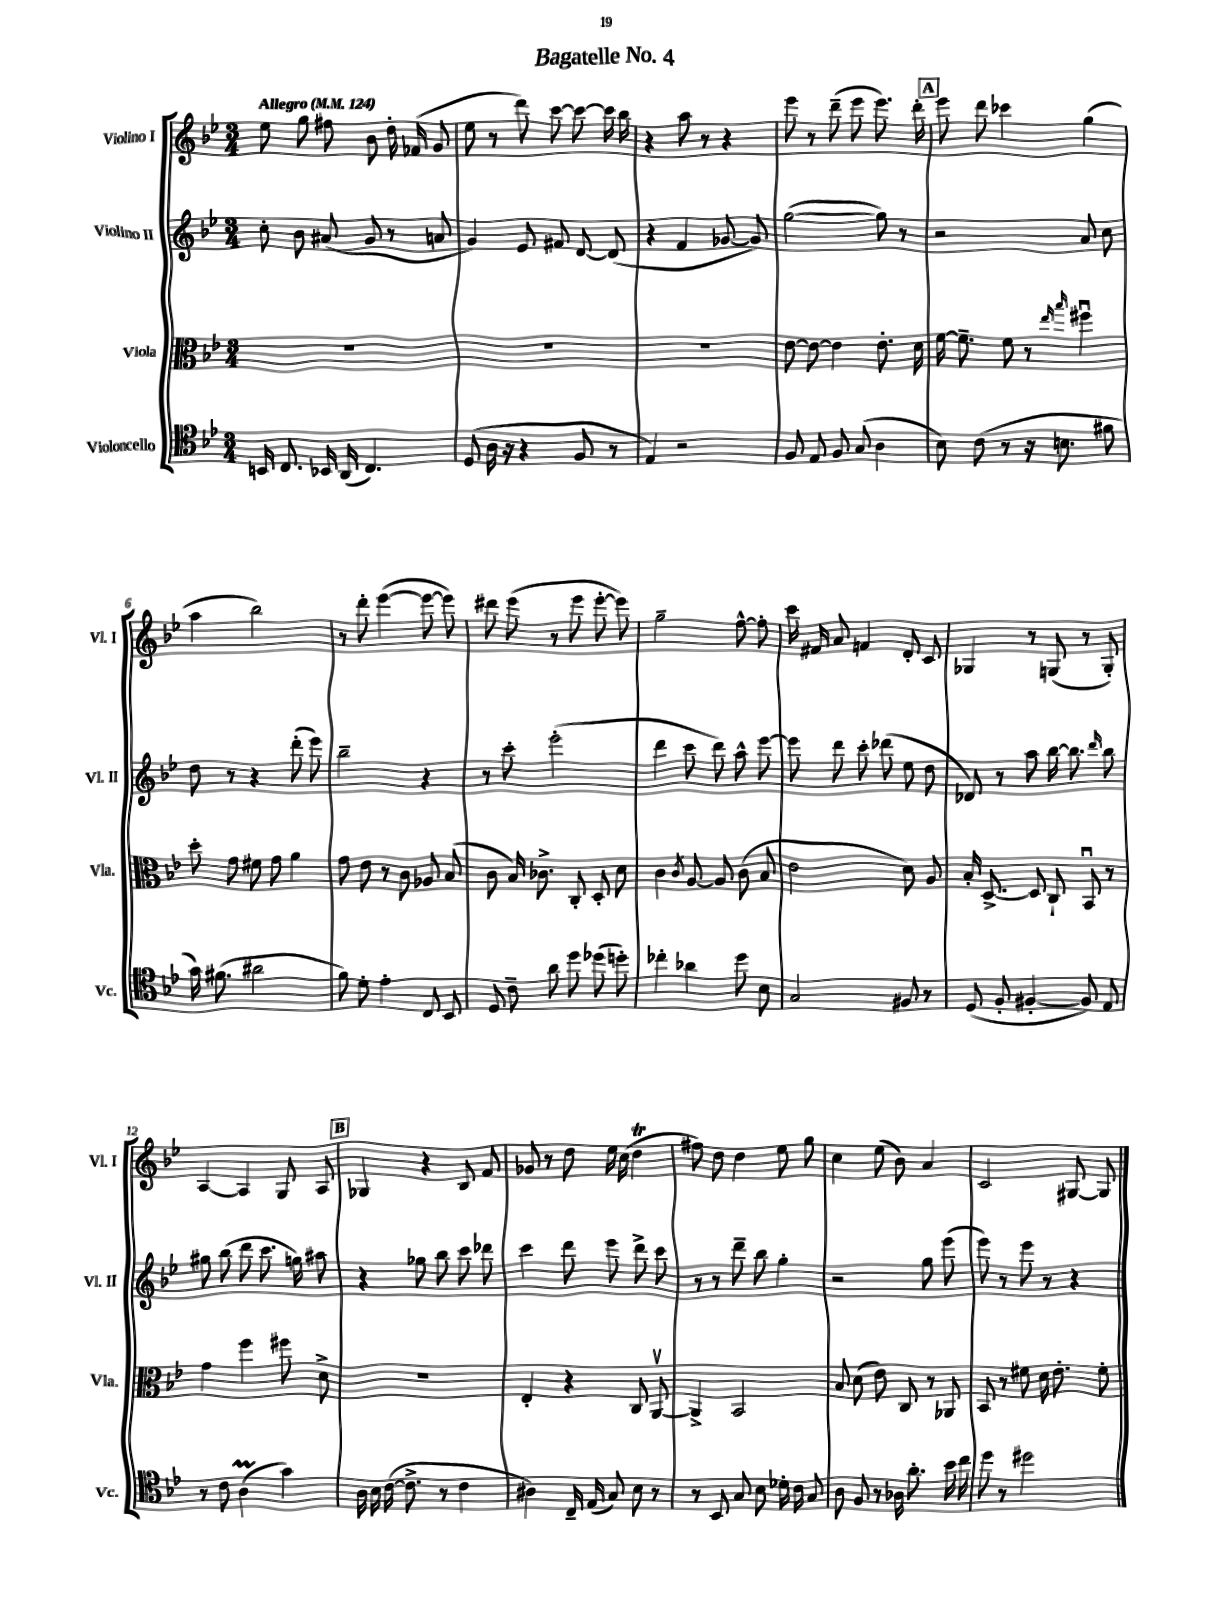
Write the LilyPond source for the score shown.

\header { title = "Bagatelle No. 4" }
<<
\new StaffGroup <<
\new Staff = "s0" \with { instrumentName = "Violino I" shortInstrumentName = "Vl. I" } {
    \clef treble \key bes \major \numericTimeSignature \time 3/4 \tempo "Allegro" 4 = 124
    \autoBeamOff ees''8 g''8 fis''8 bes'8 d''16-. fes'16( g'8 |
    ees''8 r8 d'''8) c'''8~ c'''8~ c'''16 bes''16 |
    r4 a''8 r8 r4 |
    ees'''8 r8 d'''8--( ees'''8 ees'''8.) d'''16-. |
    \mark \markup { \box "A" } ees'''8 d'''8 ces'''4 g''4( |
    a''4 bes''2) |
    r8 d'''8-. ees'''4~( ees'''8~ ees'''8) |
    dis'''8 ees'''8( r8 ees'''8 ees'''8~-. ees'''8) |
    g''2-- f''8~-^ f''8-. |
    c'''16 fis'16 a'8 f'4 d'8-. c'8 |
    ges4 r8 g8( r8 g8-.) |
    a4~ a4 g8 a8 |
    \mark \markup { \box "B" } ges4 r4 bes8 f'8 |
    ges'8 r8 d''8 ees''16 c''16( d''4\trill |
    fis''8) d''8 d''4 ees''8 g''8 |
    c''4 ees''8( bes'8) a'4 |
    c'2 gis8~ gis8 \bar "|." |
}
\new Staff = "s1" \with { instrumentName = "Violino II" shortInstrumentName = "Vl. II" } {
    \clef treble \key bes \major \numericTimeSignature \time 3/4
    \autoBeamOff c''8-. bes'8 ais'8( g'8 r8 a'8 |
    g'4) ees'8 fis'8 d'8~ d'8( |
    r4 f'4 ges'8~ ges'8) |
    g''2~( g''8) r8 |
    \mark \markup { \box "A" } r2 a'8 c''8 |
    d''8 r8 r4 d'''8-.( ees'''8) |
    bes''2-- r4 |
    r8 c'''8-. ees'''2-.( |
    d'''4 c'''8 d'''8) a''8-^ ees'''8~ |
    ees'''8 d'''8 c'''8-. des'''8( ees''8 d''8 |
    des'8) r8 a''8 bes''16~ bes''8. \grace { d'''16 } bes''8 |
    gis''8 bes''8( d'''8 c'''8. g''16) ais''8 |
    \mark \markup { \box "B" } r4 ges''8 bes''8 c'''8 des'''8 |
    c'''4 d'''8 ees'''8 d'''8-> c'''8 |
    r8 r8 d'''8-- bes''8 g''4-. |
    r2 g''8 ees'''8( |
    ees'''8) r8 ees'''8 r8 r4 \bar "|." |
}
\new Staff = "s2" \with { instrumentName = "Viola" shortInstrumentName = "Vla." } {
    \clef alto \key bes \major \numericTimeSignature \time 3/4
    \autoBeamOff R2. |
    R2. |
    R2. |
    ees'8~ ees'8~ ees'4 ees'8.-. d'16 |
    \mark \markup { \box "A" } f'16~ f'8.-- f'8 r8 \grace { ees''16 bes''16 } fis''4\downbow |
    d''8-. g'8 fis'8 g'8 a'4 |
    g'8 ees'8 r8 c'8 aes8 bes8( |
    c'8 bes16) ces'8.-> c8-. d8-. d'8 |
    c'4 \acciaccatura { c'8 } a8~ a8 c'8( bes8 |
    ees'2 d'8) a8 |
    bes16-. d8.~-> d8 c8-! bes,8\downbow r8 |
    g'4 f''4 fis''8 d'8-> |
    \mark \markup { \box "B" } R2. |
    ees4-. r4 c8 a,8~\upbow |
    a,4-> bes,2 |
    bes8 d'8( ees'8) c8 r8 aes,8 |
    bes,8 r8 fis'8 d'16 ees'8.-. fis'8-. \bar "|." |
}
\new Staff = "s3" \with { instrumentName = "Violoncello" shortInstrumentName = "Vc." } {
    \clef tenor \key bes \major \numericTimeSignature \time 3/4
    \autoBeamOff b,16 c8. bes,16 a,16( c4.) |
    d8( a16 r16 r4 f8 r8 |
    ees4) r2 |
    f8 ees8 f8 g8( a4 |
    \mark \markup { \box "A" } bes8) c'8( r8 r16 b8. fis'8 |
    g'16) fis'8.( ais'2 |
    f'8) d'8-. ees'4-. c8 bes,8 |
    d8 c'8-- a'8 d''8 des''8( d''8-.) |
    ces''4-. aes'4 d''8 bes8 |
    g2 fis8 r8 |
    d8( f8-. fis4~-. fis8) ees8 |
    r8 c'8 a4\prall( g'4) |
    \mark \markup { \box "B" } a16 bes16 c'16~( c'8.-> r8 c'4 |
    ais4) c16-- ees16( g8) bes8 r8 |
    r8 bes,8 g8 bes8 des'16-. c'16 g8 |
    a8 f8 r8 aes16 a'8.-. bes'16 c''16 |
    d''8 r8 dis''2 \bar "|." |
}
>>
>>
